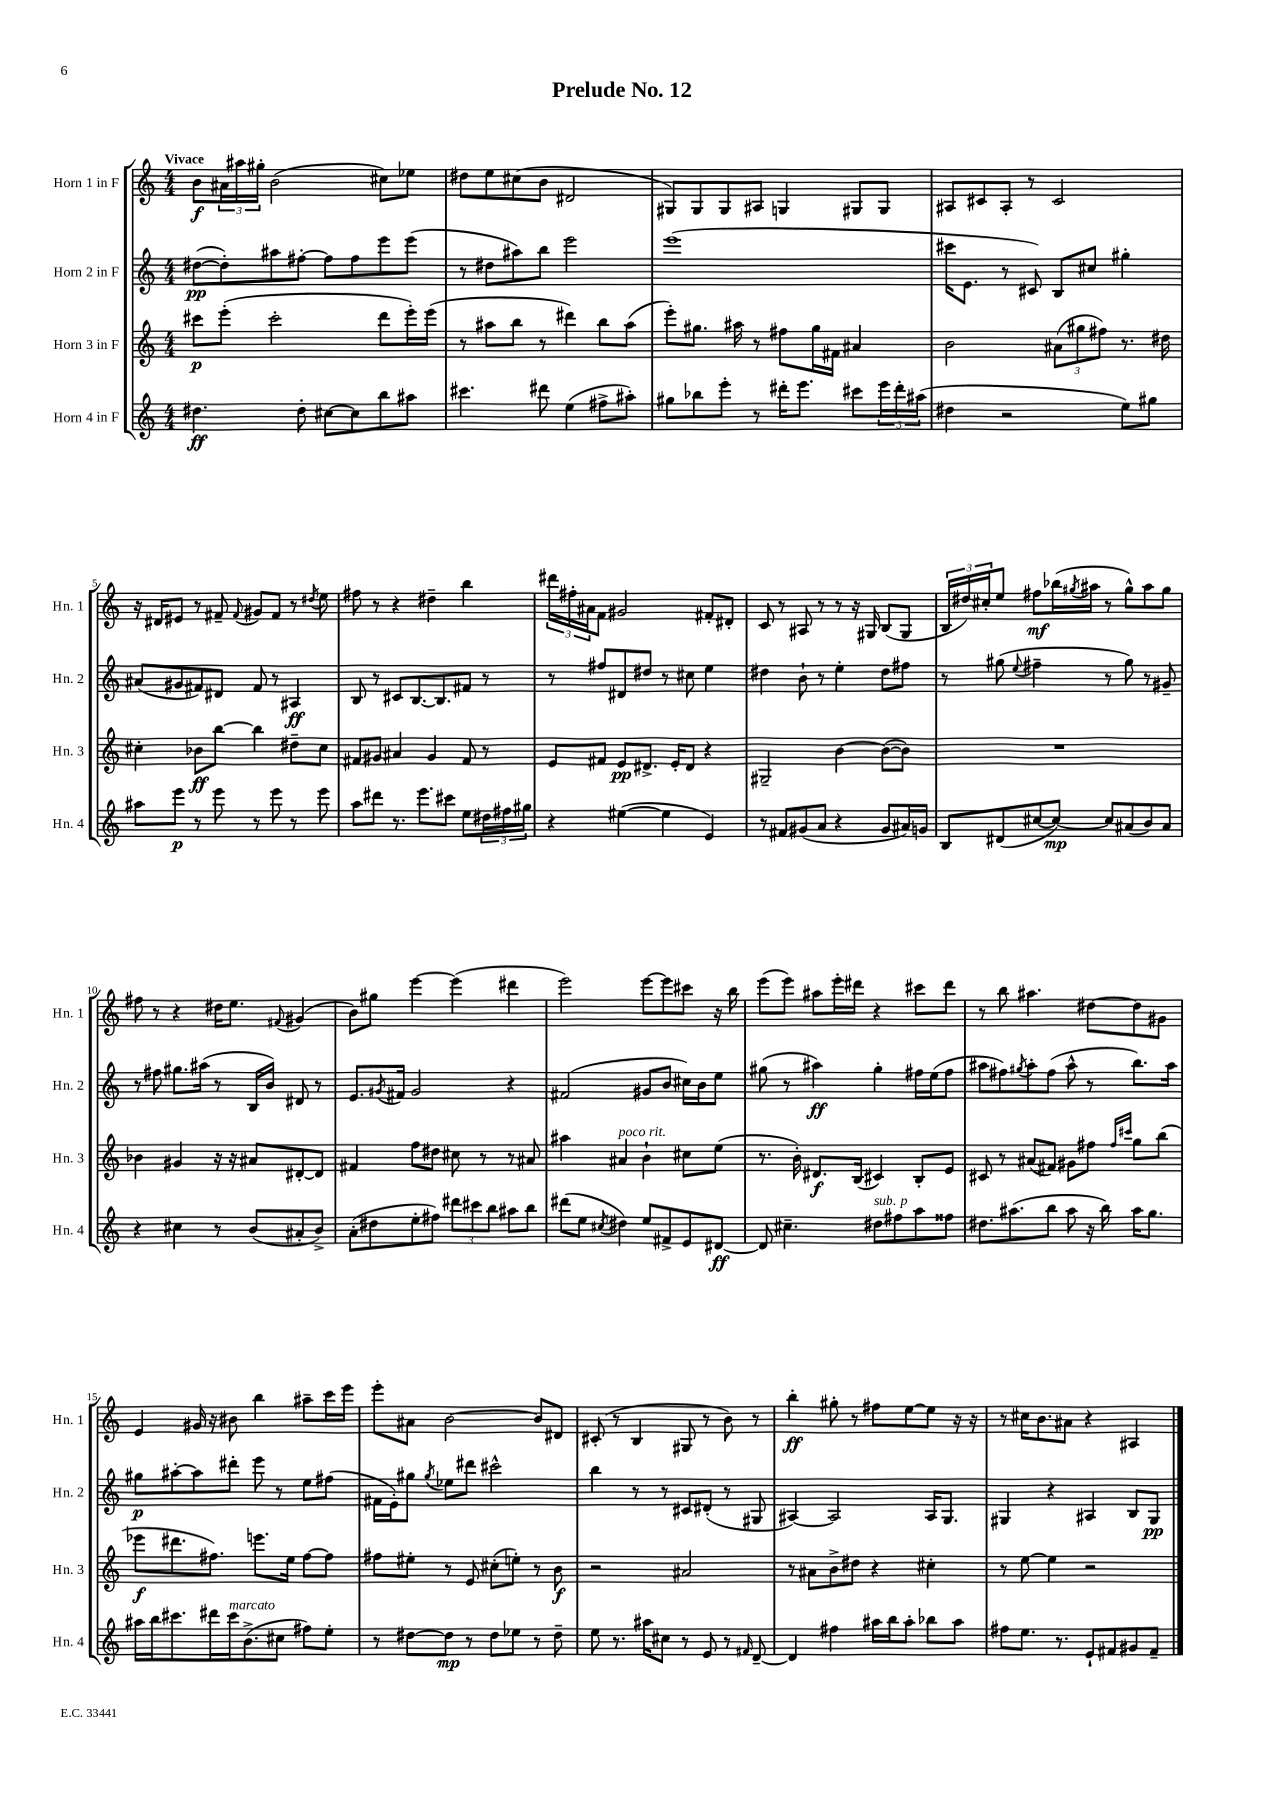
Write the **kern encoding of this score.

**kern	**kern	**kern	**kern
*staff4	*staff3	*staff2	*staff1
*clefG2	*clefG2	*clefG2	*clefG2
*k[]	*k[]	*k[]	*k[]
*M4/4	*M4/4	*M4/4	*M4/4
4.dd#	8ccc#	([8dd#	8b
.	(8eee'	8dd#'])	24a#
.	.	.	24aa#
.	.	.	24gg#'
.	2ccc#'	8aa#	(2b
8dd#'	.	[8ff#'	.
[8cc#	.	8ff#]	.
8cc#]	.	8ff#	.
8bb	8ddd	8eee	8cc#)
8aa#	16eee')	(8eee	8ee-
.	(16eee	.	.
=	=	=	=
4.ccc#	8r	8r	8dd#
.	8aa#	8dd#	8ee
.	8bb	8aa#)	(8cc#
8ddd#	8r	8bb	8b
(4ee	4ddd#)	2eee	2d#
8ff#^	8bb	.	.
8aa#')	(8aa#	.	.
=	=	=	=
8gg#	8eee')	(1eee	8G#)
8bb-	8.gg#	.	8G#
8eee'	.	.	8G#
.	16aa#	.	.
8r	8r	.	8A#
16ddd#'	8ff#	.	4G
8.eee	.	.	.
.	16gg#	.	.
.	16f#	.	.
8ccc#	4a#	.	8G#
24eee	.	.	8G#
24ddd#'	.	.	.
(24aa#	.	.	.
=	=	=	=
4dd#	2b	16ccc#	8A#
.	.	8.e	.
.	.	.	8c#
2r	.	8r	8A#'
.	.	8c#)	8r
.	(12a#	8B	2c#
.	12gg#	.	.
.	.	8cc#	.
.	12ff#)	.	.
8ee)	8.r	4gg#'	.
8gg#	.	.	.
.	16dd#	.	.
=	=	=	=
8aa#	4cc#'	(8a#	16r
.	.	.	16d#
8eee	.	8g#	8e#
8r	8b-	8f#)	8r
8eee	[8bb	8d#	8f#~
.	.	.	8qqf#
8r	4bb]	8f#	8g#
8eee	.	8r	8f#
8r	8dd#~	4A#	8r
.	.	.	8qdd#
8eee	8cc#	.	8ee
=	=	=	=
8aa	8f#	8B	8ff#
8ddd#	8g#	8r	8r
8.r	4a#	8c#	4r
.	.	[8.B	.
8.eee	.	.	.
.	4g#	.	4dd#~
.	.	8.B]	.
8ccc#	.	.	.
8ee	8f#	8f#	4bb
24dd#	8r	8r	.
24ff#	.	.	.
24gg#	.	.	.
=	=	=	=
4r	8e	8r	24ddd#
.	.	.	24ff#'
.	.	.	24a#
.	8f#	8ff#	8f
([4ee#	8e	8d#	2g#
.	8.d#^	8dd#	.
4ee#]	.	8r	.
.	16e'	.	.
.	8d#	8cc#	.
4e)	4r	4ee	8f#'
.	.	.	8d#'
=	=	=	=
8r	2G#~	4dd#	8c
8f#	.	.	8r
(8g#	.	8b`	8A#
8a	.	8r	8r
4r	[4b	4ee'	8r
.	.	.	16r
.	.	.	16G#
8g#	(8b_	8dd#	(8B
16a#)	8b])	8ff#	8G#
16g	.	.	.
=	=	=	=
8B	1r	8r	24B
.	.	.	24dd#)
.	.	.	24cc#'
(8d#	.	(8gg#	8ee
.	.	8qqee	.
[8cc#	.	4ff#~	8ff#
8cc#_)	.	.	(16bb-
.	.	.	8qgg#
.	.	.	16aa#
8cc#]	.	8r	8r
(8a#	.	8gg#)	8gg#^^)
8b)	.	8r	8aa#
8a#	.	8g#~	8gg#
=	=	=	=
4r	4b-	8r	8ff#
.	.	8ff#	8r
4cc#	4g#	8.gg#	4r
.	.	(16aa#	.
8r	16r	8r	16dd#
.	16r	.	8.ee
(8b	8a#	16B	.
.	.	16b)	.
.	.	.	8qqf#
8a#'	[8d#'	8d#	(4g#
8b^)	8d#]	8r	.
=	=	=	=
(8a'	4f#	8.e	8b)
8dd#	.	.	8gg#
.	.	8qg#	.
.	.	16f#	.
8ee'	8ff	2g#	[4eee
8ff#)	8dd#	.	.
12ddd#	8cc#	.	(4eee]
12ccc#	.	.	.
.	8r	.	.
12bb	.	.	.
8aa#	8r	4r	4ddd#
8bb	8a#	.	.
=	=	=	=
(8ddd#	4aa#	(2f#	2eee)
8ee	.	.	.
8qcc#	.	.	.
4dd#)	4a#	.	.
8ee	4b`	8g#	[8eee
8f#^	.	8b	8eee]
8e	8cc#	16cc#)	8ccc#
.	.	16b	.
[8d#	(8ee	8ee	16r
.	.	.	16bb
=	=	=	=
8d#]	8.r	(8gg#	(8eee
4.cc#~	.	8r	8eee)
.	16b')	.	.
.	8.d#	4aa#)	8aa#
.	.	.	16eee'
.	(16B	.	16ddd#
8dd#	4c#)	4gg#'	4r
8ff#	.	.	.
8aa	8B'	16ff#	8ccc#
.	.	(16ee	.
8ff##	8e	8ff#	8ddd#
=	=	=	=
8.dd#	8c#	8aa#	8r
.	8r	8ff#)	8bb
(8.aa#	.	.	.
.	.	8qgg#	.
.	(8a#	8aa#'	4.aa#
8bb	8f#)	(8ff#	.
8aa#	8g#	8aa#^^	.
16r	8ff#	8r	[8dd#
16bb)	.	.	.
.	16qqff#	.	.
.	16qqccc#	.	.
16aa#	8gg	8.bb)	8dd#]
8.gg	.	.	.
.	(8bb	.	8g#
.	.	16aa#	.
=	=	=	=
16aa#	8eee-	8gg#	4e
16bb	.	.	.
8.ccc#	8.ddd#	[8aa#'	.
.	.	8aa#]	16g#
16ddd#	8.ff#)	.	16r
16ccc#	.	8ddd#'	8b#
(8.b^	.	.	.
.	8.eee	8eee	4bb
8cc#	.	8r	.
.	16ee	.	.
8ff#)	[8ff#	8ee	8aa#~
8ee'	8ff#]	(8ff#	16ccc
.	.	.	16eee
=	=	=	=
8r	8ff#	16f#	8eee'
.	.	16e')	.
[8dd#	8ee#'	8gg#	8a#
.	.	8qgg#	.
8dd#]	8r	8ee-	[2b
8r	8e	8ddd#	.
8dd#	(8cc#'	2ccc#^^	.
8ee-	8ee')	.	.
8r	8r	.	8b]
8dd#~	8b	.	8d#
=	=	=	=
8ee	2r	4bb	(8c#'
8.r	.	.	8r
.	.	8r	4B
16aa#	.	.	.
8cc#	.	8r	.
8r	2a#	8c#	8G#
8e	.	(8d#'	8r
8r	.	8r	8b)
16qqf#	.	.	.
[8d~	.	8G#	8r
=	=	=	=
4d]	8r	[4A#)	4bb'
.	8a#	.	.
4ff#	8b^	2A#]	8gg#'
.	8dd#	.	8r
16aa#	4r	.	8ff#
16bb	.	.	.
8aa#'	.	.	[8ee
8bb-	4cc#'	16A#	8ee]
.	.	8.G	.
8aa#	.	.	16r
.	.	.	16r
=	=	=	=
8ff#	8r	4G#	8r
8.ee	[8ee	.	16cc#
.	.	.	8.b
.	4ee]	4r	.
8.r	.	.	.
.	.	.	8a#
8e`	2r	4A#	4r
8f#	.	.	.
8g#	.	8B	4A#
8f#~	.	8G#	.
==	==	==	==
*-	*-	*-	*-
